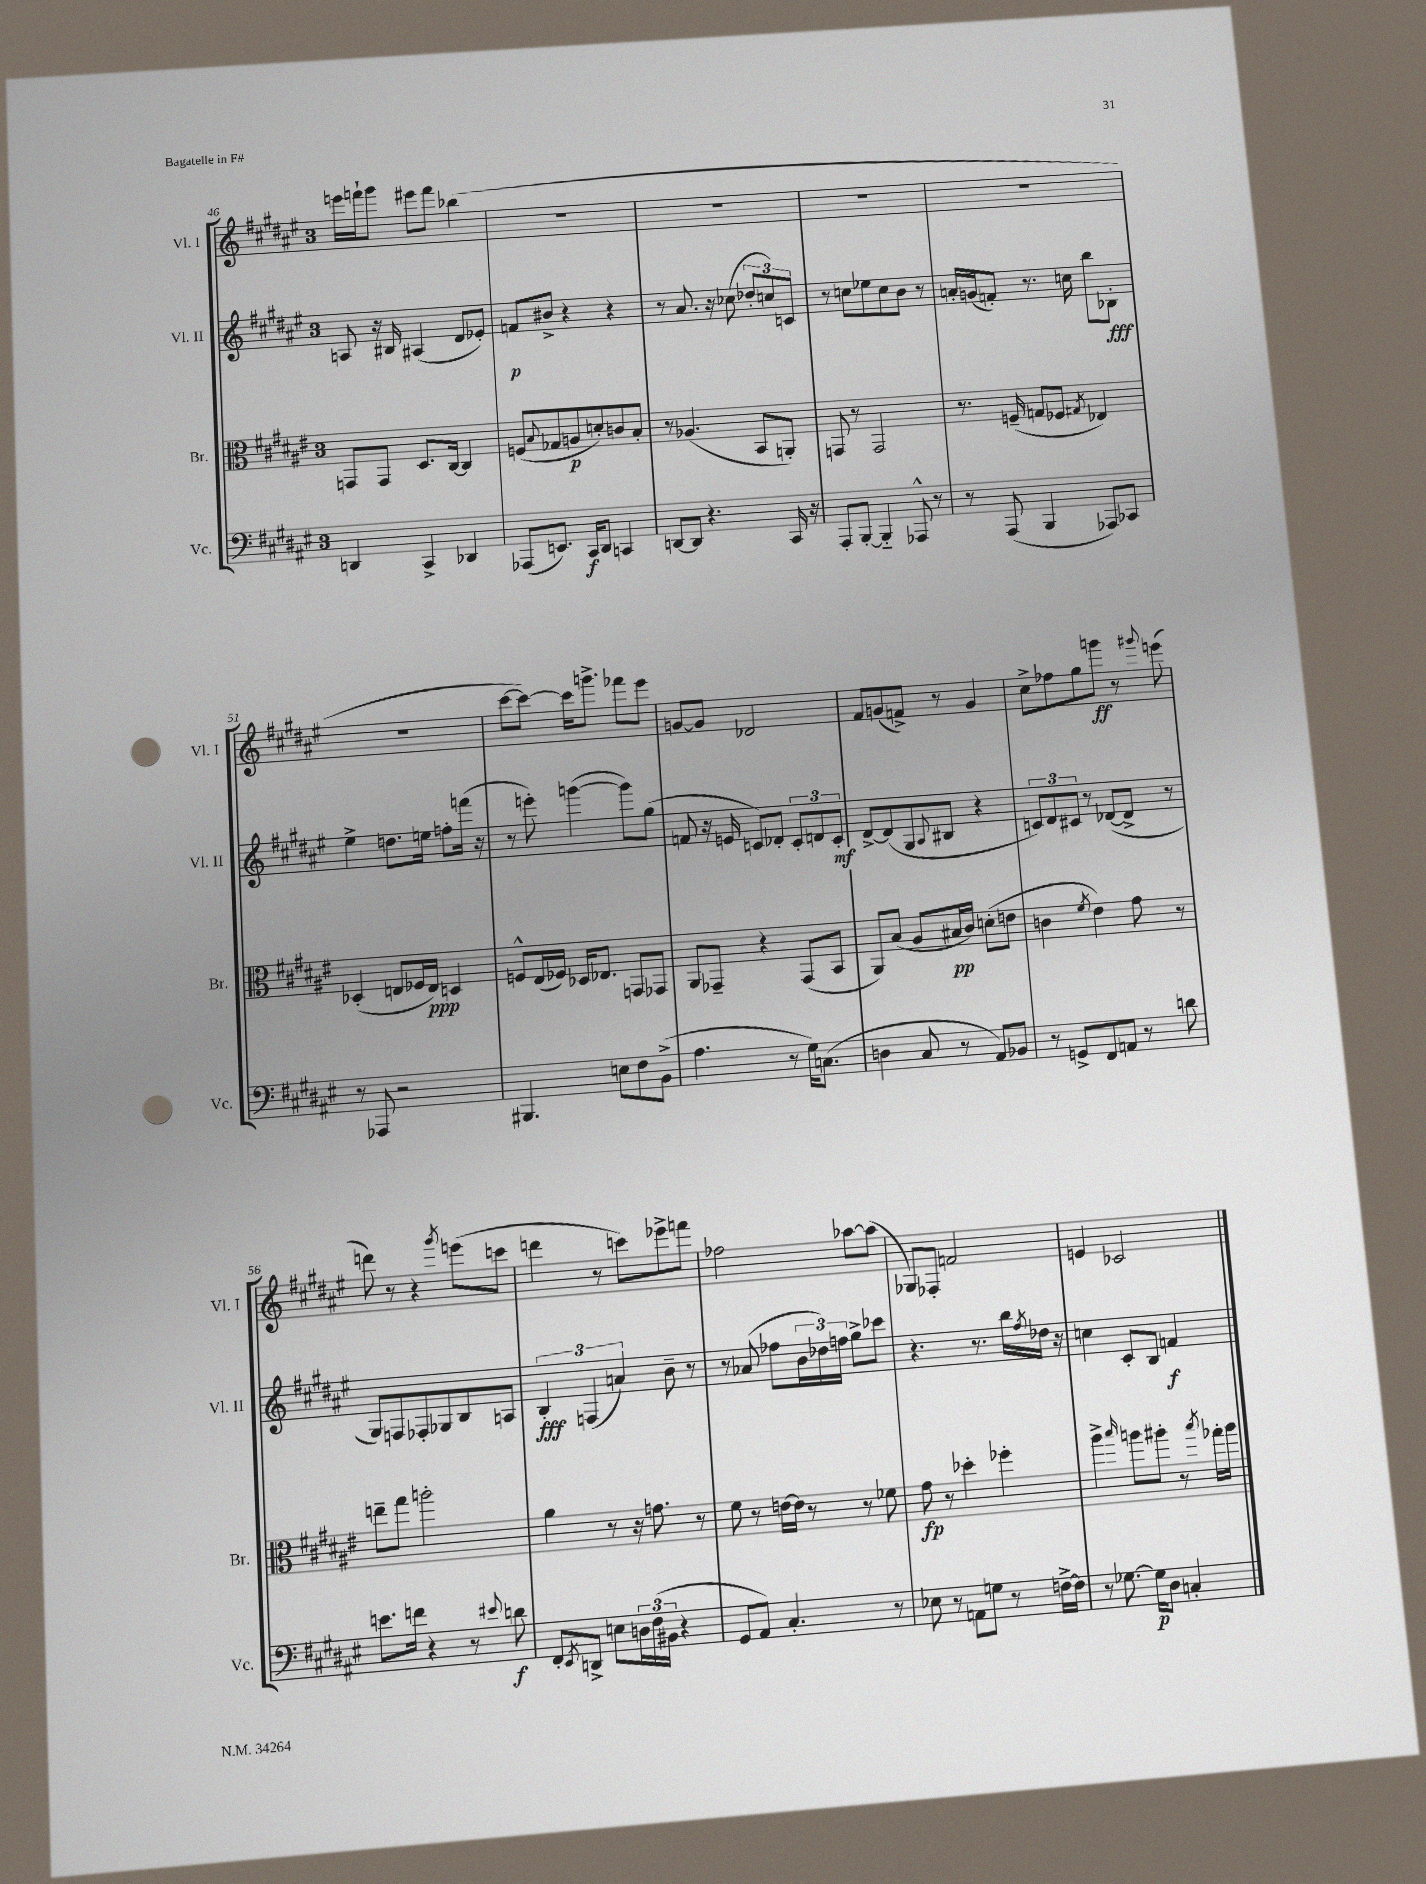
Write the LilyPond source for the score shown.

<<
\new StaffGroup <<
\new Staff = "s0" \with { instrumentName = "Vl. I" shortInstrumentName = "Vl. I" } {
    \clef treble \key fis \major \once \override Staff.TimeSignature.style = #'single-digit \time 3/4
    e'''16 f'''16-! gis'''8 eis'''8 f'''8 bes''4( |
    R2. |
    R2. |
    R2. |
    R2. |
    R2. |
    cis'''8~ cis'''8~) cis'''16 g'''8.-> fes'''8 eis'''8 |
    g'8~ g'8 des'2 |
    fis'8 g'8( f'8->) r8 g'4 |
    cis''8-> fes''8 gis''8 g'''8\ff r8 \appoggiatura { gis'''8 } e'''8( |
    d'''8) r8 r4 \acciaccatura { gis'''8 } e'''8( c'''8 |
    d'''4 r8 c'''8) ees'''8-> f'''8 |
    fes''2 aes''8~ aes''8( |
    ges8) fes8-. f'2 |
    e'4 ces'2 \bar "|." |
}
\new Staff = "s1" \with { instrumentName = "Vl. II" shortInstrumentName = "Vl. II" } {
    \clef treble \key fis \major \once \override Staff.TimeSignature.style = #'single-digit \time 3/4
    a8 r16 bis16 ais4( dis'8 ees'8-.) |
    f'8\p bis'8-> r4 r4 |
    r8 ais'8. r16 ces''8( \tuplet 3/2 { des''8-. c''8) c'8 } |
    r8 c''8 ees''8 c''8 b'8 r8 |
    a'16-. g'16( f'8-.) r8. c''16 b''8 bes8-.\fff |
    eis''4-> d''8. e''16 f''8-. f'''16( r16 |
    r8 e'''8-.) g'''4~( g'''8) gis''8( |
    f'8 r16 e'16 c'8) des'8-. \tuplet 3/2 { c'8-. d'8 c'8-.\mf } |
    dis'8~-> dis'8( gis8 \appoggiatura { ais8 } bis8 r4 |
    \tuplet 3/2 { c'8) dis'8 cis'8 } r8 des'8~( des'8-> r8 |
    gis8) f8 fes8-. ges8 b8 a8 |
    \tuplet 3/2 { b4-.\fff f4( a'4) } b'8-- r8 |
    r8 aes'8( fes''8 \tuplet 3/2 { b'16 des''16) f''16 } gis''8-> ces'''8 |
    r4. r8. b''16 \acciaccatura { fis''8 } des''16 r16 |
    c''4 cis'8-. b8 f'4\f \bar "|." |
}
\new Staff = "s2" \with { instrumentName = "Br." shortInstrumentName = "Br." } {
    \clef alto \key fis \major \once \override Staff.TimeSignature.style = #'single-digit \time 3/4
    g,8 g,8 dis8. cis16~ cis4 |
    f8( \appoggiatura { b8 } ges8 a8\p d'8-.) c'8 b8-. |
    r8 aes4.( b,8 a,8-.) |
    g,8 r8 g,2 |
    r8. f16--( g8 fes8 \acciaccatura { gis8 } ees4) |
    des4-.( e8 fes16 e16\ppp) d4 |
    f8-^ eis16( fes16) des16 ees8. g,8 ges,8 |
    ais,8 ges,8-- r4 ges,8( b,8 |
    ais,8) b8( ais8 bis16\pp cis'16) d'8-.( e'8 |
    c'4 \acciaccatura { fis'8 } eis'4) gis'8 r8 |
    e''8-- gis''8 a''2-. |
    ais'4 r8 r16 g'8. r8 |
    fis'8 r8 e'16~ e'16 r8 r8 fes'8 |
    gis'8\fp r8 des''4-. fes''4-. |
    ais''4-> \grace { b''16 } a''8 ais''8-. r8 \acciaccatura { b''8 } ges''16-. ais''16 \bar "|." |
}
\new Staff = "s3" \with { instrumentName = "Vc." shortInstrumentName = "Vc." } {
    \clef bass \key fis \major \once \override Staff.TimeSignature.style = #'single-digit \time 3/4
    d,4 cis,4-> des,4 |
    aes,,8( e,8.) cis,16\f dis,8 c,4 |
    d,8~ d,8 r4. cis,16 r16 |
    ais,,8-. b,,8~-. b,,4-_ aes,,8-^ r8 |
    r8 ais,,8( b,,4 aes,,8) ces,8 |
    r8 aes,,8 r2 |
    bis,,4. e8 fis8 b,8->( |
    ais4. r8 gis16) c8.( |
    d4 cis8 r8 ais,8) bes,8 |
    r8 g,8-> fis,8 a,8 r8 d'8 |
    e'8. f'16 r4 r8 \appoggiatura { eis'8 } d'8\f |
    fis,8-. \acciaccatura { eis,8 } d,8-> e8 \tuplet 3/2 { d16 fis16( bis,16 } r4 |
    gis,8 ais,8) cis4.-. r8 |
    ees8 r8 a,8 g8 r8 f16~-> f16 |
    r8 ges8.~ ges16\p dis8 c4-. \bar "|." |
}
>>
>>
\layout { \context { \Score currentBarNumber = #46 } }
